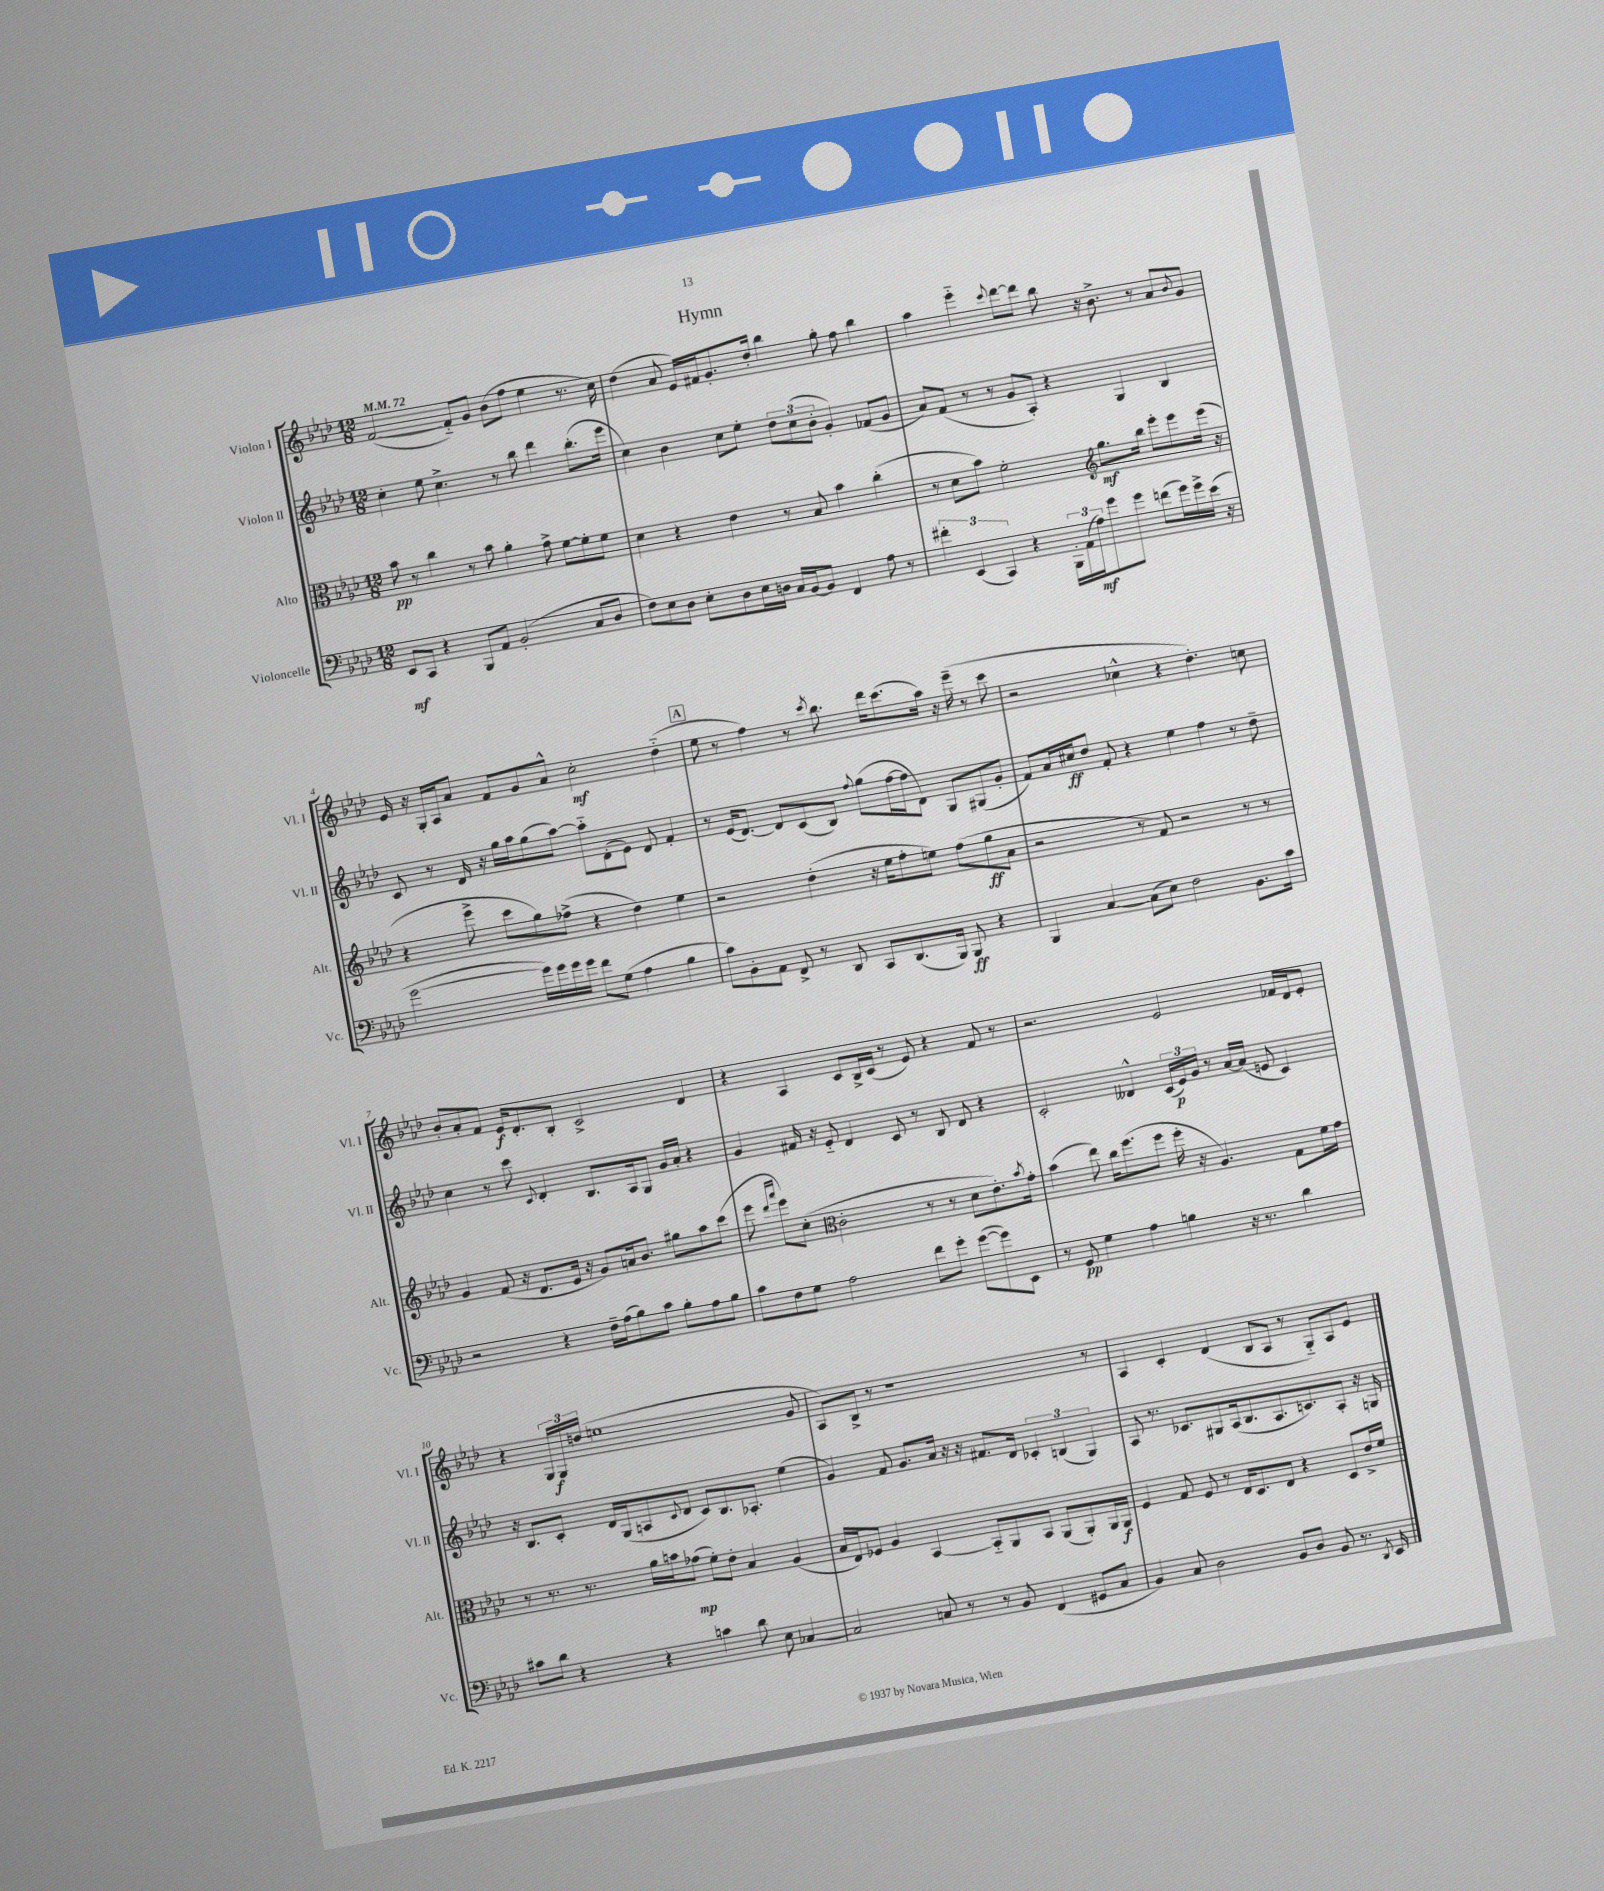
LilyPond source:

\header { title = "Hymn" }
<<
\new StaffGroup <<
\new Staff = "s0" \with { instrumentName = "Violon I" shortInstrumentName = "Vl. I" } {
    \clef treble \key aes \major \numericTimeSignature \time 12/8 \tempo 4 = 72
    f'2~( f'8-_) g'8 bes'8( f''8 ees''4 r8. c''16) |
    des''4( aes'8 ees'16) fis'16 g'8.-. des''16-. bes''4 g''8-. f''8 bes''4 |
    aes''4 ees'''4-_ \appoggiatura { c'''8 } des'''8~ des'''8 bes''8 r16 bes'8.-> r8 aes'8 \appoggiatura { bes'8 } g'8 |
    ees'16 r16 g16-. aes16 aes'8 f'8 g'8 aes'8-^ c''2-.\mf des''4-_( |
    \mark \markup { \box "A" } ees''8 r8 f''4) r8 \acciaccatura { c'''8 } bes''8. des'''16 c'''8.( aes''16) r16 ees'''16--( r8 c'''8 |
    r2 ces''4-^ r4 des''4.-.) c''8 |
    bes'8-. aes'8-. f'8 ees'16\f des'8.-. bes8-. c'2-> des'4 |
    r4 aes4 c'8 bes16-> c'16( r8 ees'8) r4 f'8 r8 |
    r2. ees'2 fes'16 des'16 ees'8-. |
    r4 \tuplet 3/2 { g16 g16\f d''16( } e''1 g'8 |
    aes8) bes8-> r8 r1 r8 |
    aes4 c'4-. des'4( bes8 aes8 r8 g8-_) aes8 ees'8 \bar "|." |
}
\new Staff = "s1" \with { instrumentName = "Violon II" shortInstrumentName = "Vl. II" } {
    \clef treble \key aes \major \numericTimeSignature \time 12/8
    c''4-. ees''8 c''4.-> r8 bes''8 des'''4 bes''8.-.( ees'''16 |
    c''4) bes'4 c''8 ees''8-. \tuplet 3/2 { des''8 c''8( bes'8-. } g'4-.) fes'8( g'8 |
    aes'8) f'8( r8 r8 g'8 aes8-.) r4 g4 bes4 |
    c'8 r8 des'16 r16 g''16 aes''16 g''8( aes''8~) aes''8-_ des'8-.( ees'8) des'8 f'4-. |
    \mark \markup { \box "A" } r8 ees'16( des'8.~) des'8 c'8( bes8) \appoggiatura { f''8 } g''8( f''16~ f''16 des'8) g8 gis8( g'8-. |
    f'8) aes'16 cis''16\ff des''8 f'8-. r4 ees''4 f''4 r8 des''8-- |
    c''4 r8 c'''8 \appoggiatura { c'8 } des'4-. bes8. aes16 g8 g'16 aes'16-. r4 |
    g'4 fis'16 r16 ees'8-_ des'4 c'8 r8 bes8 des'8 r4 |
    c'2-. deses'4-^ \tuplet 3/2 { c'16( ees'16\p) g'16 } r8 aes'16~ aes'16( e'8 c'4) |
    r16 bes8. c'8-. des'16 g16( a8 \appoggiatura { c'8 } des'8 c'8) bes8. aes8.-. ees''4( |
    g'4) f'8 g'8. aes'16 r16 r16 fis'8. des'16 \tuplet 3/2 { ces'4-. b4( g4) } |
    aes8 r8. ces'8. gis8 aes16( bes8. aes8. c'8.) aes8-. r16 g16 \bar "|." |
}
\new Staff = "s2" \with { instrumentName = "Alto" shortInstrumentName = "Alt." } {
    \clef alto \key aes \major \numericTimeSignature \time 12/8
    bes'8\pp r8 c''4 r8 bes'8 aes'4-. g'8-> f'8~ f'8-. f'8 |
    des'4 r4 ees'4 r8 bes8 bes'4 c''4-.( |
    r8 des'8 bes'8) f'2-. \clef treble g''8.\mf bes''16 ees'''8-. ees'''8 ees'''16( r16 |
    r4 ees'''8-> c'''8 g''8) fes''8->( r4 des''4) ees''4 |
    \mark \markup { \box "A" } r2 des''4-.( r16 ees''16 f''8-. e''8) f''8( g''8\ff aes'8 |
    r2 r8 f'8) r2 r8 r8 |
    g'4 f'8( r16 des'8. ees'16 r16 g'8) a'16 bes'8. gis''8 aes''8 c'''8( |
    ees'''8 \grace { des'''16 aes'''16 } ees'''8) c''8-.( \clef alto c'2-. r8 r8 des'8 ees'8.-.) \acciaccatura { bes'8 } g'16-. |
    bes'4( ees''8) c''16 f''8.( f''8 f''16-. r16 aes4.) g8 f'16 g'16 |
    r8 r8. r8. aes'16 b'16 ges'8\mp( f'8-.) ees'8-. bes4 aes4( |
    bes16 ees16) fes8 aes4 bes,4~ bes,8-_ aes,8 bes,8 aes,8( aes,8-.) aes,16 aes,16\f |
    f4 g8 f8 r8 ees16 des8. ees8 r4 des8 ees'16-> f'16 \bar "|." |
}
\new Staff = "s3" \with { instrumentName = "Violoncelle" shortInstrumentName = "Vc." } {
    \clef bass \key aes \major \numericTimeSignature \time 12/8
    ees,8\mf c,8 r4 bes,,8 aes,8 bes,2-.( c8 des8 |
    f8) ees8 des8 ees8-. des8 ees16 d16 c16 bes,16~ bes,8 f,4 aes8 r8 |
    \tuplet 3/2 { fis'4-. ees,4( c,4) } r4 \tuplet 3/2 { bes,,16-. aes,16( aes16\mf) } g'8 g'8 f'8( g'16) g'16-> ees'16( r16 |
    g'2~ g'16) g'16 g'16 g'16 f'8 g8( aes4 bes4 |
    \mark \markup { \box "A" } c'8) bes,8-. aes,8 f,8-> r8 des,8 c,8 des,8.( bes,,16) bes,,8\ff r4 |
    bes,,4 c4~ c8( ees8) f2 bes,8. c'16 |
    r2 r4 f16-- aes16( bes8) c'8 bes8-. aes8 bes8 |
    c'8 f8 g8 aes2 f'8 g'8-. g'8~( g'8) ees,8 |
    r8 g,8\pp g4 aes4 b4 r16 r8. des'4 |
    cis'8 des'8 r4 r4 c'4 des'8 ees8 ces4~ |
    ces2 c8 r8 r8 bes,8 f,4( gis,8 c8 |
    bes,4) c8 des2 bes,8 des8 bes,8 r8. \acciaccatura { des,8 } ees,16 \bar "|." |
}
>>
>>
